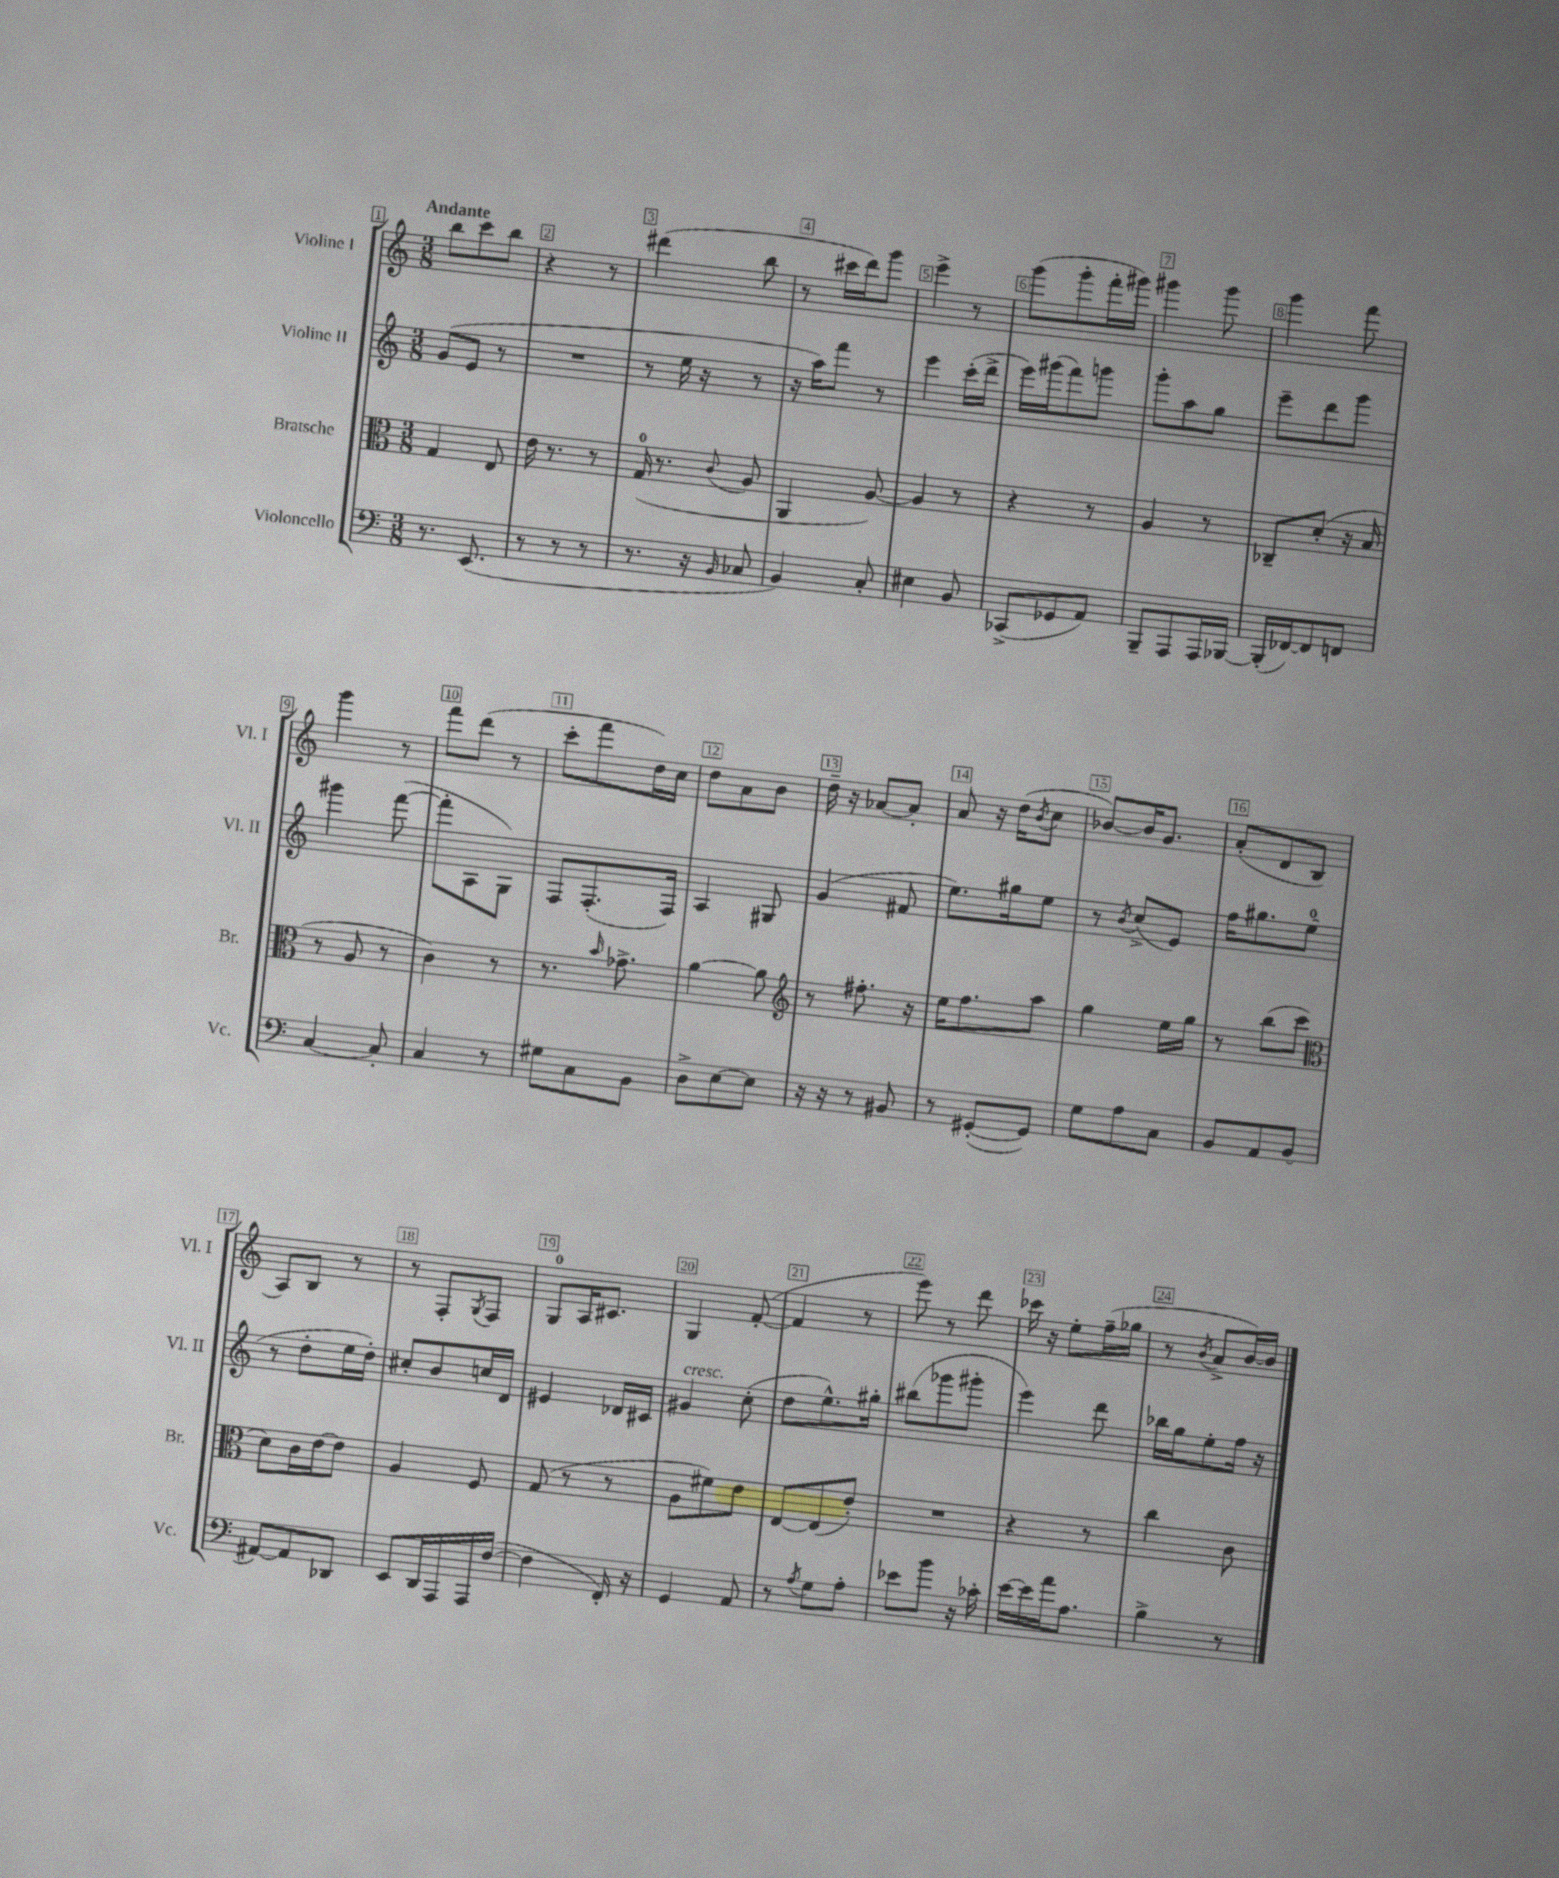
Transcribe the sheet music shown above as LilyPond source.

<<
\new StaffGroup <<
\new Staff = "s0" \with { instrumentName = "Violine I" shortInstrumentName = "Vl. I" } {
    \clef treble \key c \major \numericTimeSignature \time 3/8 \tempo "Andante"
    b''8 c'''8 b''8 |
    r4 r8 |
    dis'''4( b''8 |
    r8 cis'''16 d'''16) g'''8 |
    e'''4-> r8 |
    g'''8( g'''8-. f'''16-. gis'''16) |
    gis'''4 gis'''8 |
    g'''4 f'''8 |
    g'''4 r8 |
    f'''8 d'''8( r8 |
    c'''8-. f'''8 d''16) c''16 |
    d''8 a'8 b'8 |
    d''16-- r16 aes'8~ aes'8-. |
    a'8 r16 d''16( \acciaccatura { b'8 } c''8 |
    bes'8~) bes'16 g'8. |
    a'8-.( d'8 b8 |
    a8) b8 r8 |
    r8 f8-. \acciaccatura { g8 } f8 |
    g8-0 a16 cis'8. |
    g4 f'8~-.( |
    f'4 r8 |
    e'''8) r8 d'''8 |
    ces'''16 r16 e''8-. f''16--( ges''16 |
    r8 \acciaccatura { b'8 } a'8-> b'16~) b'16 \bar "|." |
}
\new Staff = "s1" \with { instrumentName = "Violine II" shortInstrumentName = "Vl. II" } {
    \clef treble \key c \major \numericTimeSignature \time 3/8
    g'8( e'8 r8 |
    R4. |
    r8 e''16 r16 r8 |
    r16 a''16) f'''8 r8 |
    e'''4 c'''16-.( d'''16-> |
    e'''16) gis'''16( f'''8) g'''8 |
    g'''8-. a''8 g''8 |
    e'''8-- d'''8 g'''8 |
    gis'''4 f'''8~( |
    f'''8-. a8 g8) |
    f8 f8.-.( f16) |
    a4 gis8 |
    g'4( fis'8 |
    e''8.) gis''16 e''8 |
    r8 \acciaccatura { b'8 } c''8->( e'8) |
    f''16 gis''8. e''8-0( |
    r8 d''8-. e''16 d''16-.) |
    cis''8-. b'8 c''16 d'16 |
    eis'4 des'16 cis'16 |
    gis'4^\markup { \italic "cresc." } c''8-.( |
    d''8 e''8.-^) gis''16-. |
    bis''8( ges'''8 gis'''8-. |
    e'''4) d'''8 |
    bes''16 g''16 e''8-. f''16 r16 \bar "|." |
}
\new Staff = "s2" \with { instrumentName = "Bratsche" shortInstrumentName = "Br." } {
    \clef alto \key c \major \numericTimeSignature \time 3/8
    g4 e8 |
    e'16 r8. r8 |
    g16-0( r8. \appoggiatura { c'8 } a8 |
    a,4 a8~) |
    a4 r8 |
    r4 r8 |
    a4 r8 |
    ces8-- d'8-.( r16 b16 |
    r8 a8 r8 |
    c'4) r8 |
    r8. \grace { b'16 } ges'8.-> |
    a'4~ a'8 |
    \clef treble r8 fis''8.-. r16 |
    e''16 f''8. a''8 |
    g''4 e''16 g''16 |
    r8 b''8( c'''8 |
    \clef alto d'8) c'16 e'16~ e'8 |
    a4 f8 |
    g8( r8 r8 |
    a8 fis'8) e'8 |
    e8~ e8( e'8-.) |
    R4. |
    r4 r8 |
    c''4 c'8 \bar "|." |
}
\new Staff = "s3" \with { instrumentName = "Violoncello" shortInstrumentName = "Vc." } {
    \clef bass \key c \major \numericTimeSignature \time 3/8
    r8. e,8.( |
    r8 r8 r8 |
    r8. r16 \grace { b,16 } ces8 |
    b,4) c8-. |
    eis4 b,8 |
    ces,8->( ges,8 a,8) |
    b,,8-- a,,8 a,,16 bes,,16~ |
    bes,,16-.( fes,16~) fes,8 f,8 |
    c4~ c8-. |
    c4 r8 |
    gis8 c8 b,8 |
    d8-> e8~ e8 |
    r16 r16 r8 bis,8 |
    r8 gis,8~-.( gis,8) |
    g8 a8 c8 |
    b,8 a,8 b,8( |
    ais,8~) ais,8 des,8 |
    e,8 d,16 a,,16 a,,16 f16~( |
    f4 f,16-.) r16 |
    g,4 a,8 |
    r8 \acciaccatura { a8 } g8 a8-. |
    ees'8 b'8 r16 ces'16-. |
    e'16~ e'16 a'16 a8. |
    b4-> r8 \bar "|." |
}
>>
>>
\layout { \context { \Score \override BarNumber.break-visibility = ##(#f #t #t) barNumberVisibility = #all-bar-numbers-visible \override BarNumber.stencil = #(make-stencil-boxer 0.1 0.3 ly:text-interface::print) } }
